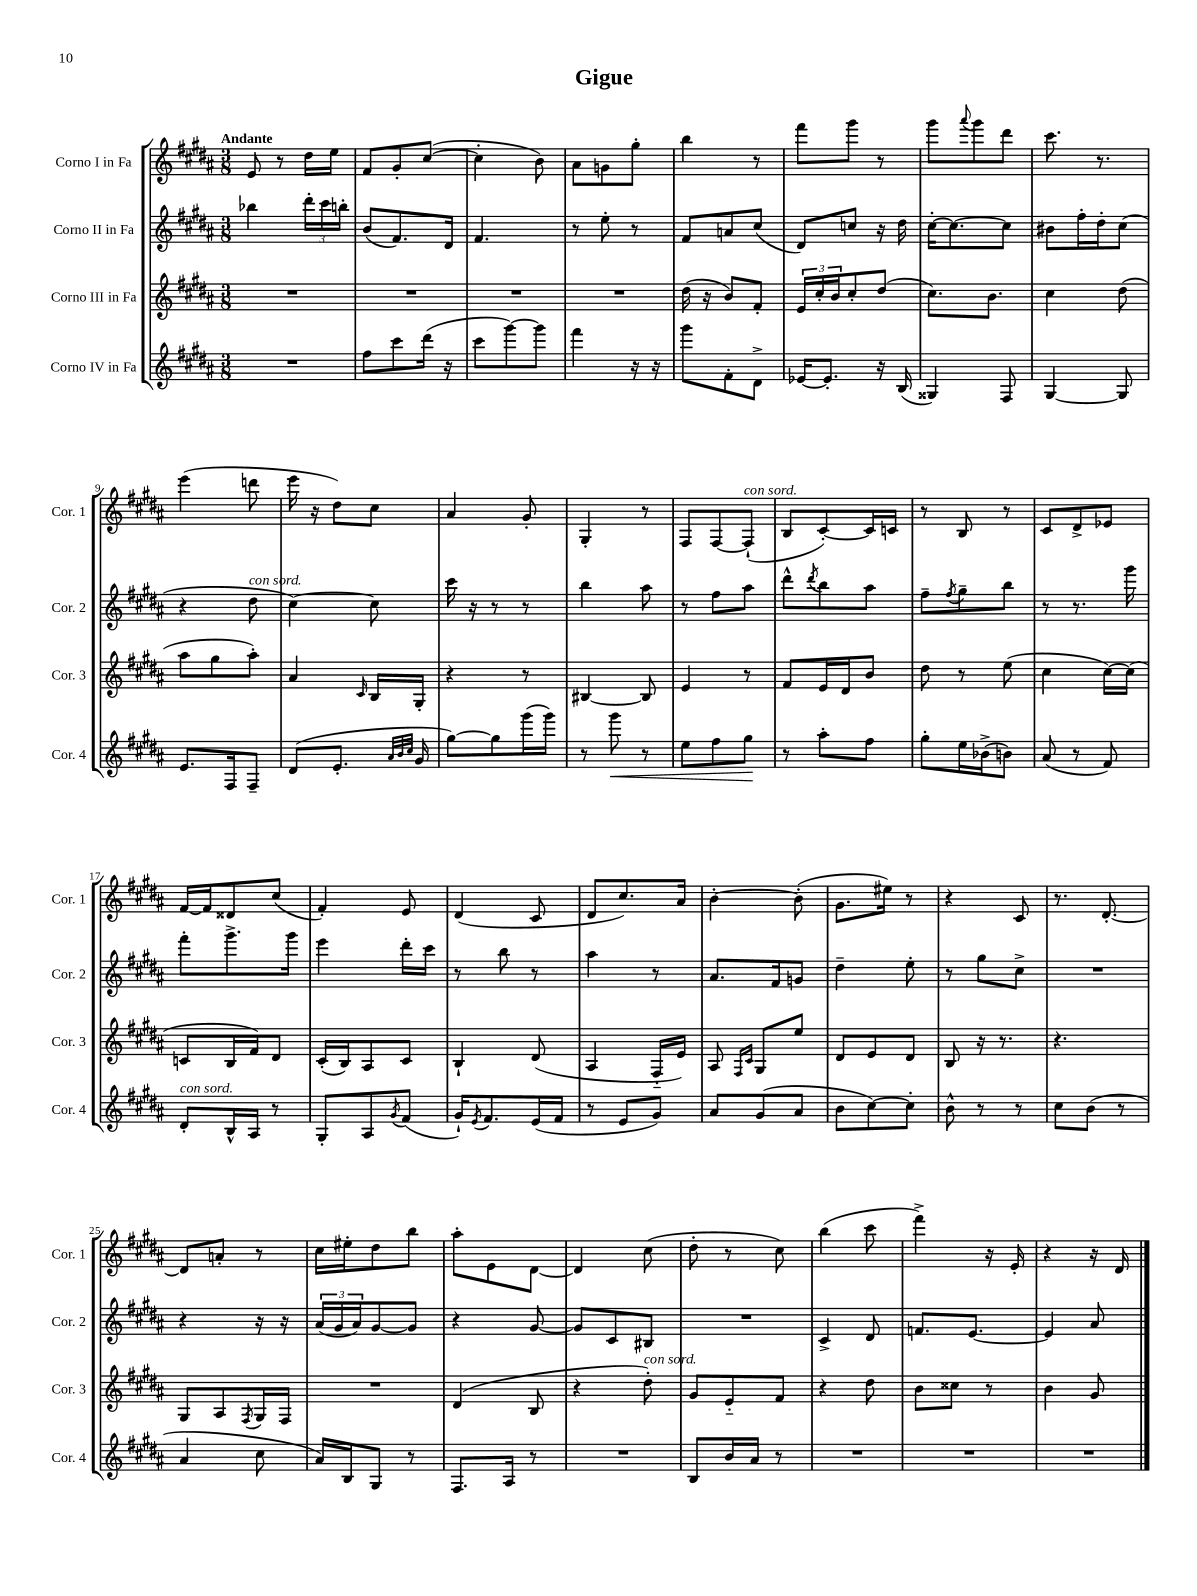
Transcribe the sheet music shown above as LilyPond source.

\header { title = "Gigue" }
<<
\new StaffGroup <<
\new Staff = "s0" \with { instrumentName = "Corno I in Fa" shortInstrumentName = "Cor. 1" } {
    \clef treble \key b \major \numericTimeSignature \time 3/8 \tempo "Andante"
    e'8 r8 dis''16 e''16 |
    fis'8 gis'8-. cis''8~( |
    cis''4-. b'8) |
    ais'8 g'8 gis''8-. |
    b''4 r8 |
    fis'''8 gis'''8 r8 |
    gis'''8 \appoggiatura { ais'''8 } gis'''8 dis'''8 |
    cis'''8. r8. |
    e'''4( d'''8 |
    e'''16 r16 dis''8) cis''8 |
    ais'4 gis'8-. |
    gis4-. r8 |
    fis8 fis8~ fis8-!^\markup { \italic "con sord." }( |
    b8 cis'8~-.) cis'16 c'16 |
    r8 b8 r8 |
    cis'8 dis'8-> ees'8 |
    fis'16~ fis'16 disis'8 cis''8( |
    fis'4-.) e'8 |
    dis'4( cis'8 |
    dis'8 cis''8.) ais'16 |
    b'4~-. b'8-.( |
    gis'8. eis''16) r8 |
    r4 cis'8 |
    r8. dis'8.~-. |
    dis'8 a'8-. r8 |
    cis''16 eis''16-. dis''8 b''8 |
    ais''8-. e'8 dis'8~ |
    dis'4 cis''8( |
    dis''8-. r8 cis''8) |
    b''4( cis'''8 |
    fis'''4->) r16 e'16-. |
    r4 r16 dis'16 \bar "|." |
}
\new Staff = "s1" \with { instrumentName = "Corno II in Fa" shortInstrumentName = "Cor. 2" } {
    \clef treble \key b \major \numericTimeSignature \time 3/8
    bes''4 \tuplet 3/2 { dis'''16-. cis'''16 b''16-. } |
    b'8( fis'8.) dis'16 |
    fis'4. |
    r8 e''8-. r8 |
    fis'8 a'8 cis''8( |
    dis'8) c''8 r16 dis''16 |
    cis''16~-. cis''8.~ cis''8 |
    bis'8 fis''16-. dis''16-. cis''8( |
    r4 dis''8^\markup { \italic "con sord." } |
    cis''4~) cis''8 |
    cis'''16 r16 r8 r8 |
    b''4 ais''8 |
    r8 fis''8 ais''8 |
    dis'''8-^ \acciaccatura { dis'''8 } b''8 ais''8 |
    fis''8-- \acciaccatura { fis''8 } gis''8-- b''8 |
    r8 r8. gis'''16 |
    fis'''8-. gis'''8.-> gis'''16 |
    e'''4 dis'''16-. cis'''16 |
    r8 b''8 r8 |
    ais''4 r8 |
    ais'8. fis'16 g'8 |
    dis''4-- e''8-. |
    r8 gis''8 cis''8-> |
    R4. |
    r4 r16 r16 |
    \tuplet 3/2 { ais'16( gis'16 ais'16) } gis'8~ gis'8 |
    r4 gis'8~ |
    gis'8 cis'8 bis8 |
    R4. |
    cis'4-> dis'8 |
    f'8. e'8.~ |
    e'4 ais'8 \bar "|." |
}
\new Staff = "s2" \with { instrumentName = "Corno III in Fa" shortInstrumentName = "Cor. 3" } {
    \clef treble \key b \major \numericTimeSignature \time 3/8
    R4. |
    R4. |
    R4. |
    R4. |
    dis''16( r16 b'8) fis'8-. |
    \tuplet 3/2 { e'16 cis''16-. b'16 } cis''8-. dis''8( |
    cis''8.) b'8. |
    cis''4 dis''8( |
    ais''8 gis''8 ais''8-.) |
    ais'4 \grace { cis'16 } b16 gis16-. |
    r4 r8 |
    bis4~ bis8 |
    e'4 r8 |
    fis'8 e'16 dis'16 b'8 |
    dis''8 r8 e''8( |
    cis''4 cis''16~) cis''16( |
    c'8 b16 fis'16) dis'8 |
    cis'16-.( b16) ais8 cis'8 |
    b4-! dis'8( |
    ais4 fis16-_ e'16) |
    ais8 \grace { fis16 cis'16 } gis8 e''8 |
    dis'8 e'8 dis'8 |
    b8 r16 r8. |
    r4. |
    gis8 ais8 \acciaccatura { fis8 } gis16 fis16 |
    R4. |
    dis'4( b8 |
    r4 dis''8-.^\markup { \italic "con sord." }) |
    gis'8 e'8-_ fis'8 |
    r4 dis''8 |
    b'8 cisis''8 r8 |
    b'4 gis'8 \bar "|." |
}
\new Staff = "s3" \with { instrumentName = "Corno IV in Fa" shortInstrumentName = "Cor. 4" } {
    \clef treble \key b \major \numericTimeSignature \time 3/8
    R4. |
    fis''8 cis'''8 dis'''16( r16 |
    cis'''8 gis'''8~) gis'''8 |
    fis'''4 r16 r16 |
    gis'''8 fis'8-. dis'8-> |
    ees'16~ ees'8.-. r16 b16( |
    gisis4) fis8 |
    gis4~ gis8 |
    e'8. fis16 fis8-- |
    dis'8( e'8.-. \grace { ais'32 b'32 cis''32 } gis'16 |
    gis''8~) gis''8 gis'''16( gis'''16) |
    r8 gis'''8\< r8 |
    e''8 fis''8 gis''8\! |
    r8 ais''8-. fis''8 |
    gis''8-. e''16 bes'16->( b'8) |
    ais'8( r8 fis'8) |
    dis'8-.^\markup { \italic "con sord." } b16-^ ais16 r8 |
    gis8-. ais8 \acciaccatura { gis'8 } fis'8( |
    gis'16-!) \acciaccatura { e'8 } fis'8. e'16( fis'16 |
    r8 e'8 gis'8) |
    ais'8 gis'8( ais'8 |
    b'8 cis''8~) cis''8-. |
    b'8-^ r8 r8 |
    cis''8 b'8( r8 |
    ais'4 cis''8 |
    ais'16) b16 gis8 r8 |
    fis8. ais16 r8 |
    R4. |
    b8 b'16 ais'16 r8 |
    R4. |
    R4. |
    R4. \bar "|." |
}
>>
>>
